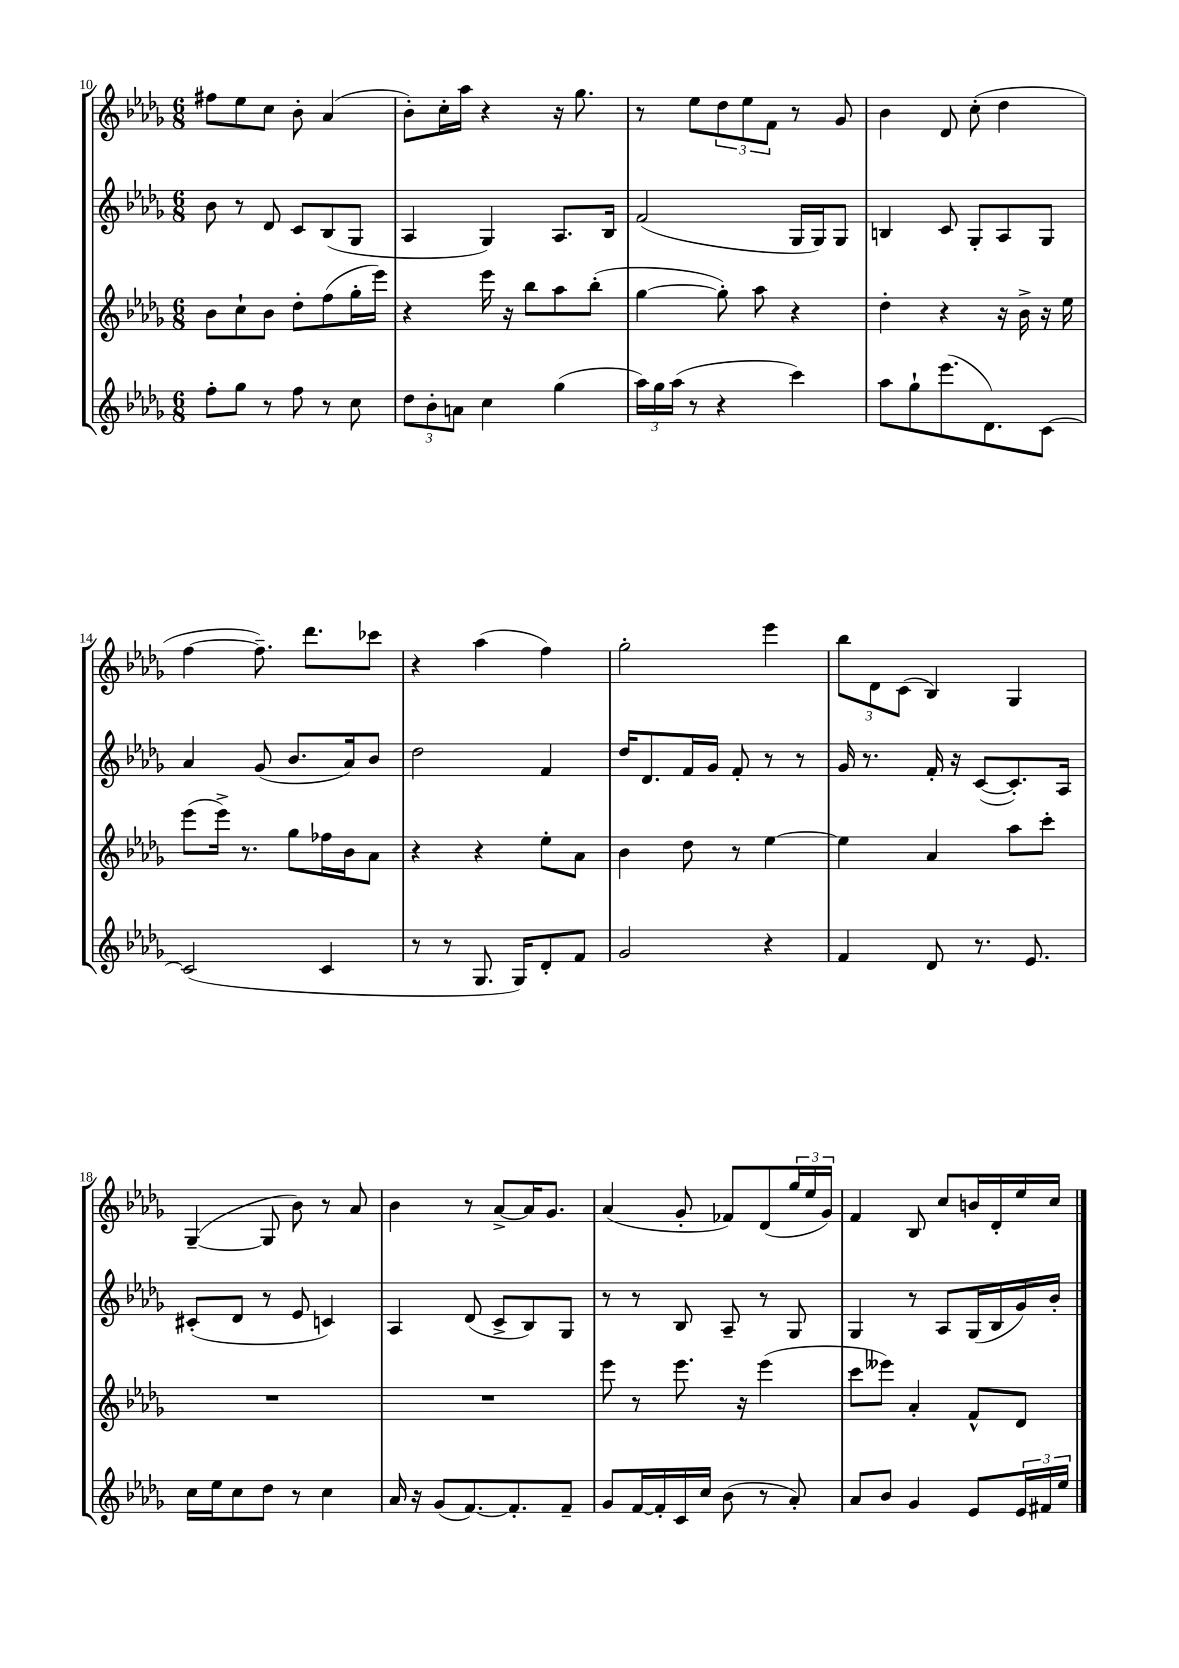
<<
\new StaffGroup <<
\new Staff = "s0" {
    \clef treble \key des \major \numericTimeSignature \time 6/8
    fis''8 ees''8 c''8 bes'8-. aes'4( |
    bes'8-.) c''16-. aes''16 r4 r16 ges''8. |
    r8 ees''8 \tuplet 3/2 { des''8 ees''8 f'8 } r8 ges'8 |
    bes'4 des'8 c''8-.( des''4 |
    f''4~ f''8.--) des'''8. ces'''8 |
    r4 aes''4( f''4) |
    ges''2-. ees'''4 |
    \tuplet 3/2 { bes''8 des'8 c'8( } bes4) ges4 |
    ges4~--( ges8 bes'8) r8 aes'8 |
    bes'4 r8 aes'8~-> aes'16 ges'8. |
    aes'4( ges'8-. fes'8) des'8( \tuplet 3/2 { ges''16 ees''16 ges'16) } |
    f'4 bes8 c''8 b'16 des'16-. ees''16 c''16 \bar "|." |
}
\new Staff = "s1" {
    \clef treble \key des \major \numericTimeSignature \time 6/8
    bes'8 r8 des'8 c'8 bes8( ges8 |
    aes4 ges4) aes8. bes16 |
    f'2( ges16 ges16) ges8 |
    b4 c'8 ges8-. aes8 ges8 |
    aes'4 ges'8( bes'8. aes'16) bes'8 |
    des''2 f'4 |
    des''16 des'8. f'16 ges'16 f'8-. r8 r8 |
    ges'16 r8. f'16-. r16 c'8~( c'8.-.) aes16 |
    cis'8-.( des'8 r8 ees'8 c'4) |
    aes4 des'8( c'8-> bes8) ges8 |
    r8 r8 bes8 aes8-- r8 ges8 |
    ges4 r8 aes8 ges16( bes16 ges'16) bes'16-. \bar "|." |
}
\new Staff = "s2" {
    \clef treble \key des \major \numericTimeSignature \time 6/8
    bes'8 c''8-! bes'8 des''8-. f''8( ges''16-. ees'''16) |
    r4 ees'''16 r16 bes''8 aes''8 bes''8-.( |
    ges''4~ ges''8-.) aes''8 r4 |
    des''4-. r4 r16 bes'16-> r16 ees''16 |
    ees'''8( ees'''16->) r8. ges''8 fes''16 bes'16 aes'8 |
    r4 r4 ees''8-. aes'8 |
    bes'4 des''8 r8 ees''4~ |
    ees''4 aes'4 aes''8 c'''8-. |
    R2. |
    R2. |
    ees'''8 r8 ees'''8. r16 ees'''4( |
    c'''8 eeses'''8) aes'4-. f'8-^ des'8 \bar "|." |
}
\new Staff = "s3" {
    \clef treble \key des \major \numericTimeSignature \time 6/8
    f''8-. ges''8 r8 f''8 r8 c''8 |
    \tuplet 3/2 { des''8 bes'8-. a'8 } c''4 ges''4( |
    \tuplet 3/2 { aes''16) ges''16 aes''16( } r8 r4 c'''4) |
    aes''8 ges''8-! ees'''8.( des'8.) c'8~ |
    c'2( c'4 |
    r8 r8 ges8. ges16) des'8-. f'8 |
    ges'2 r4 |
    f'4 des'8 r8. ees'8. |
    c''16 ees''16 c''8 des''8 r8 c''4 |
    aes'16 r16 ges'8( f'8.~) f'8.-. f'8-- |
    ges'8 f'16~ f'16-. c'16 c''16 bes'8( r8 aes'8-.) |
    aes'8 bes'8 ges'4 ees'8 \tuplet 3/2 { ees'16 fis'16 ees''16 } \bar "|." |
}
>>
>>
\layout { \context { \Score currentBarNumber = #10 } }
